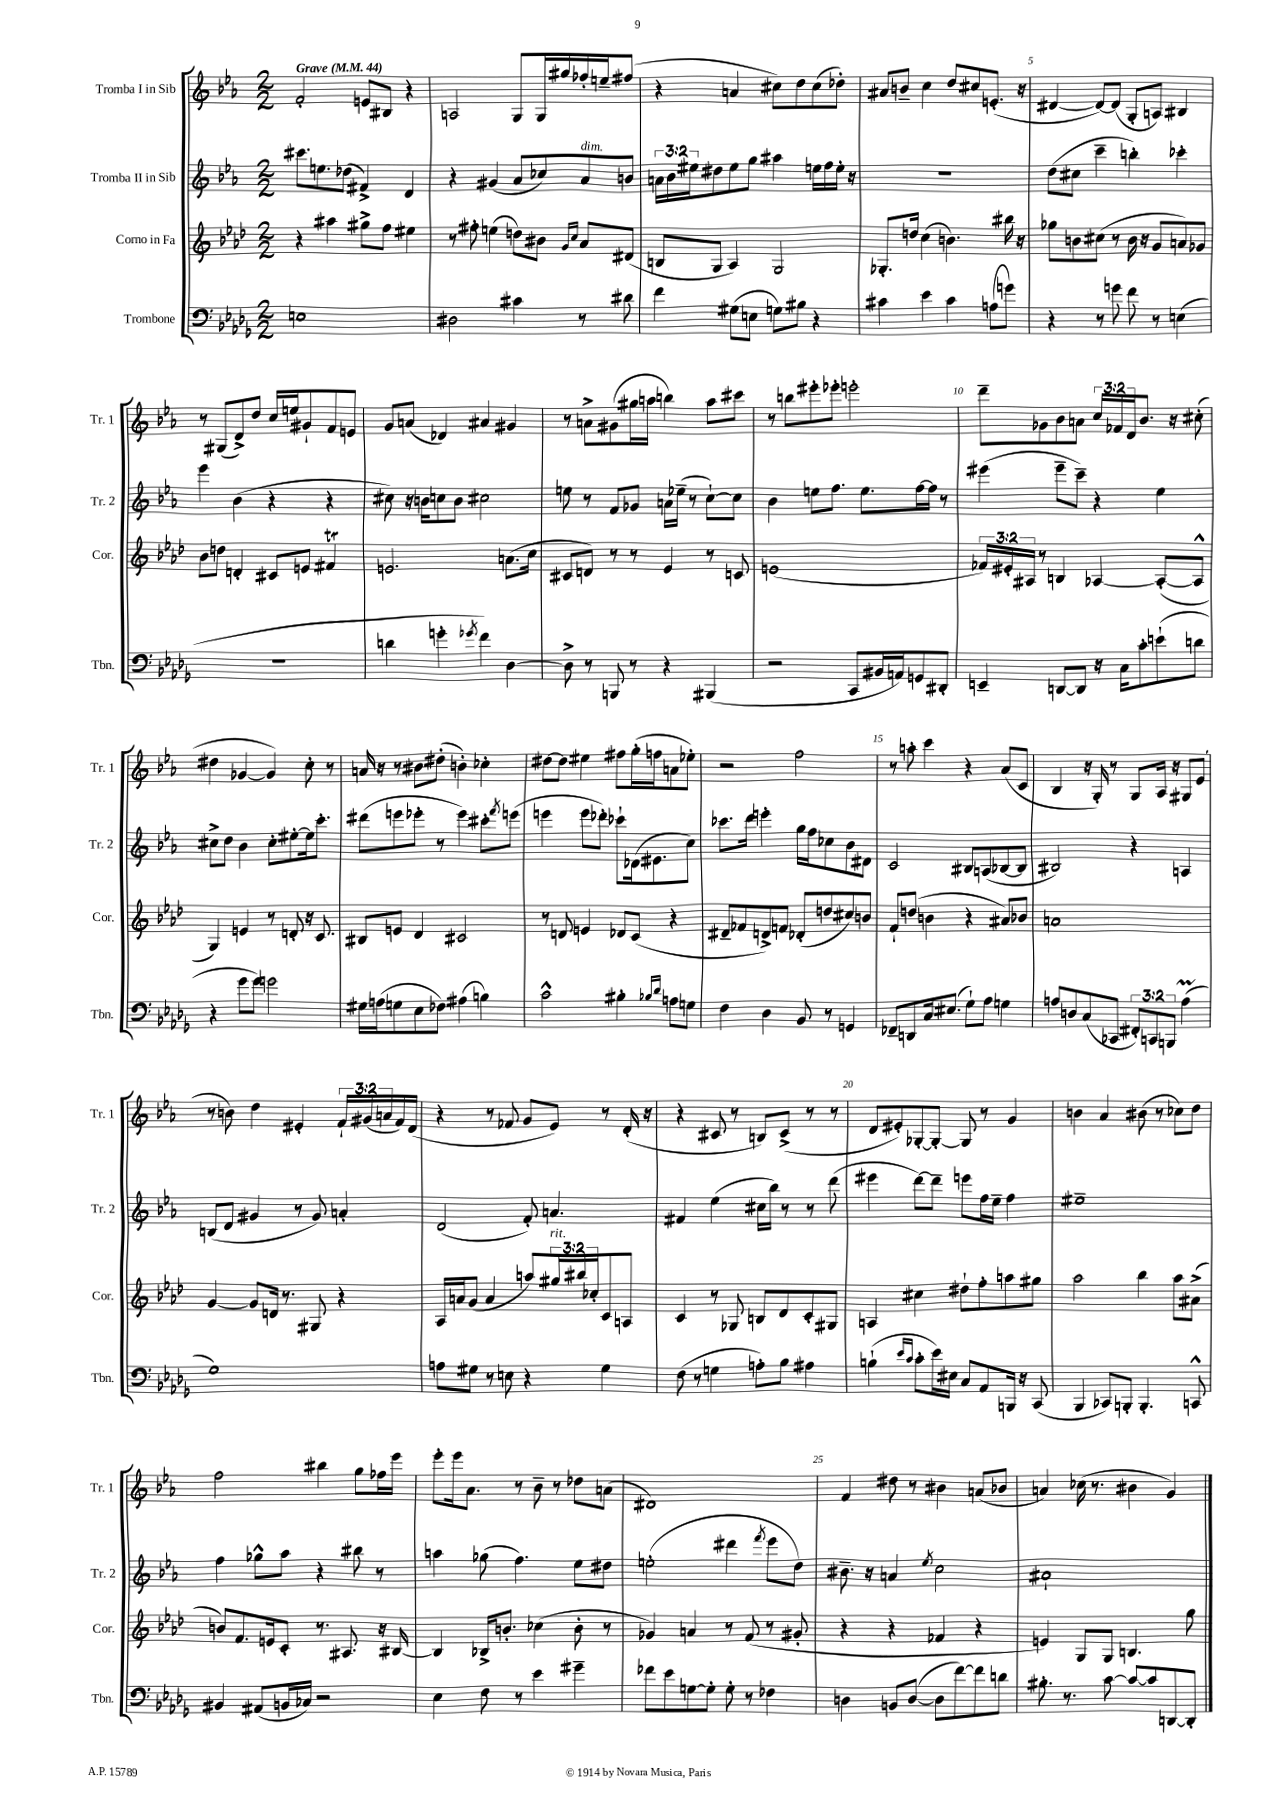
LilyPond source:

<<
\new StaffGroup <<
\new Staff = "s0" \with { instrumentName = "Tromba I in Sib" shortInstrumentName = "Tr. 1" } {
    \clef treble \key ees \major \numericTimeSignature \time 2/2 \override Staff.TupletNumber.text = #tuplet-number::calc-fraction-text \tempo "Grave" 4 = 44
    f'2-. e'8 bis8 r4 |
    a2 g8 g16 gis''16 fes''16-. e''16-- fis''8( |
    r4 a'4 cis''8) d''8 cis''8( des''8-.) |
    ais'8 b'8-- c''4 d''8 cis''8 e'8.-.( r16 |
    dis'4~ dis'8~) dis'8( g8-. a8) bis4 |
    r8 gis8( d'8->) d''8 c''16 e''16 gis'8-! f'8 e'8 |
    g'8 a'8( des'4) ais'4 gis'4 |
    r8 a'8-> gis'8( gis''16 a''16 b''4) a''8 cis'''8 |
    r8 b''8 eis'''8-. ees'''8-. e'''2-. |
    d'''8-- ges'8 bes'8 a'8 \tuplet 3/2 { c''16 fes'16 d'16 } bes'8. r16 cis''8-.( |
    dis''4 ges'4~ ges'4) c''8-. r8 |
    a'16 r16 r8 bis'8 dis''8-.( b'4-.) ces''4-. |
    dis''8~ dis''8 eis''4 fis''8 g''16-.( f''16 a'8 ees''8-.) |
    r2 f''2 |
    r8 a''8-. c'''4 r4 aes'8( c'8 |
    bes4 r16 g16-.) r8 g8 aes16 r16 gis8 ees'8( |
    r8 b'8) d''4 eis'4-. \tuplet 3/2 { f'16-! gis'16( a'16 } f'16) d'16( |
    r4 r8 fes'8 g'8 ees'8) r8 d'16-.( r16 |
    r4 cis'8 r8 b8) cis'8->( r8 r8 |
    d'8 eis'8-.) ges8~-. ges8~-. ges8 r8 g'4 |
    b'4 aes'4 bis'8( r8 ces''8) d''8 |
    f''2 bis''4 g''8 fes''16 ees'''16 |
    ees'''8-. ees'''16 aes'8. r8 bes'8-- r8 des''8 a'8( |
    dis'1) |
    f'4 dis''8 r8 bis'4 a'8( bes'8 |
    a'4) ces''16( r8. bis'4 g'4) \bar "|." |
}
\new Staff = "s1" \with { instrumentName = "Tromba II in Sib" shortInstrumentName = "Tr. 2" } {
    \clef treble \key ees \major \numericTimeSignature \time 2/2 \override Staff.TupletNumber.text = #tuplet-number::calc-fraction-text
    cis'''8. e''8. des''8( fis'4->) d'4 |
    r4 gis'4( aes'8 ces''8) aes'8^\markup { \italic "dim." } b'8 |
    \tuplet 3/2 { a'16 bes'16 eis''16 } dis''8 eis''8 g''8 ais''4 e''16 f''16 e''16-. r16 |
    R1 |
    d''8( cis''8 c'''4-- b''4-.) ces'''4-. |
    ees'''4 bes'4( r4 r4 |
    cis''8) r16 b'16 c''8 b'8 cis''2 |
    e''8 r8 f'8 ges'8 a'16 ees''16--( r8 c''8~-!) c''8 |
    bes'4 e''8 f''8. e''8. f''16~ f''16 r8 |
    eis'''4( eis'''8-- c'''8--) r4 ees''4 |
    cis''8-> d''8 bes'4 cis''8-. eis''8~-. eis''16 c'''8.-. |
    dis'''8( e'''8 ees'''8-. r8 ees'''4) cis'''8-. \acciaccatura { f'''8 } e'''8( |
    e'''4 e'''8 des'''8-.) ces'''8-! des'16( eis'8. c''8) |
    ces'''8. d'''16 e'''4-. g''16 f''16 ces''8 bes'8 dis'8 |
    c'2 bis8 a8( bes8~ bes8 |
    bis2) r4 a4 |
    b8( d'8 gis'4 r8 gis'8) a'4-. |
    d'2( f'8-.) a'4. |
    fis'4 ees''4( cis''16 bes''16) r8 r8 d'''8( |
    eis'''4 d'''8~) d'''8-- e'''8 f''16 ees''16-- f''4 |
    eis''1-- |
    f''4 ges''8-^ aes''8 r4 bis''8 r8 |
    a''4 ges''8( f''4.) ees''8 dis''8 |
    e''2-.( dis'''4 \acciaccatura { f'''8 } ees'''8 d''8) |
    bis'8.-- r16 a'4 \acciaccatura { ees''8 } c''2 |
    ais'1-! \bar "|." |
}
\new Staff = "s2" \with { instrumentName = "Corno in Fa" shortInstrumentName = "Cor." } {
    \clef treble \key aes \major \numericTimeSignature \time 2/2 \override Staff.TupletNumber.text = #tuplet-number::calc-fraction-text
    r4 ais''4 gis''8-> f''8 eis''4 |
    r8 fis''8-. e''4( d''8) bis'8 \grace { g'16 c''16 } aes'8 dis'8( |
    b8 g8 aes4) g2 |
    ges8.-. d''16 c''4( b'4.) bis''16 r16 |
    ges''8 b'8 cis''8( r8 b'16 r16 g'8 a'8) ges'8 |
    bes'8 d''8 d'4-. cis'8 e'8 fis'4\trill |
    e'2. a'8.( c''16 |
    cis'8 d'8) r8 r8 ees'4 r8 c'8 |
    e'1( |
    \tuplet 3/2 { fes'16) eis'16-. ais16 } r8 b4 aes4~ aes8~-.( aes8-^ |
    g4) e'4 r8 d'8-. r16 c'8. |
    bis8 e'8 des'4 cis'2 |
    r8 d'8 e'4 des'8 c'8( r4 |
    dis'8-- fes'8 d'8->) f'8 des'8-.( d''8 cis''8) b'8 |
    f'8-! d''8( b'4 r4 ais'8) bes'8 |
    a'1 |
    g'4~ g'8 d'16 r8. gis8 r4 |
    aes16 a'16 g'8( a'4 a''8) \tuplet 3/2 { gis''16^\markup { \italic "rit." } bis''16 ces''16-. } c'8 a8 |
    c'4 r8 ges8 b8 des'8 c'8-. gis8 |
    a4 cis''4 dis''8-! f''8-. a''8 gis''8 |
    aes''2 bes''4 aes''8 ais'8->( |
    b'8) f'8. e'16 c'8-. r8. ais8. r16 bis16~ |
    bis4 bes16-> b'8.-. ces''4( b'8-. r8 |
    ges'4) a'4 r8 f'8( r8 gis'8-. |
    r4 r4 fes'4 r4 |
    e'4) g8 g8 b4. g''8 \bar "|." |
}
\new Staff = "s3" \with { instrumentName = "Trombone" shortInstrumentName = "Tbn." } {
    \clef bass \key des \major \numericTimeSignature \time 2/2 \override Staff.TupletNumber.text = #tuplet-number::calc-fraction-text
    e1 |
    dis2 cis'4 r8 dis'8 |
    f'4 gis8( e8 g8) bis8 r4 |
    cis'4 ees'4 cis'4 a8( g'8) |
    r4 r8 g'8 f'8 r8 e4( |
    R1 |
    d'4 g'4-. \acciaccatura { ges'8 } f'4) des4~ |
    des8-> r8 b,,8 r8 r4 bis,,4( |
    r2 c,8 bis,16 a,16) g,8 dis,8-. |
    e,4-- d,8~ d,8 r16 c16 c'8-. e'8-!( d'8 |
    r4 ges'8 ges'8) g'2 |
    gis16 a16( g8 ees8 fes8) ais4( b4) |
    c'2-^ bis4-. \grace { bes16 des'16 } a8 g8 |
    f4 des4 bes,8 r8 g,4 |
    fes,8-- d,8 c16 eis8.( ges8-!) aes8 g4 |
    a8 d8 c8( ces,8 \tuplet 3/2 { fis,8-.) c,8 b,,8 } a4\prall( |
    ges1) |
    a8 gis8 r8 e8 r4 gis4 |
    f8( r8 g4 a8-.) bes8 ais4 |
    b4-!( \grace { ees'16 c'16 } c'8-. ees'16) eis16 c8 aes,8 b,,16 r16 c,8( |
    bes,,4 ces,8) b,,8-. b,,4.-. c,8-^ |
    bis,4 ais,8( b,16 ces16) r2 |
    ees4 f8 r8 ees'4 gis'4-- |
    fes'8 ees'8 g8~ g8-. g8-. r8 fes4 |
    d4 b,8 d8~( d8 f'8~) f'8 d'8 |
    bis8.-. r8. c'8~ c'8~ c'8 d,8~ d,8-. \bar "|." |
}
>>
>>
\layout { \context { \Score \override BarNumber.break-visibility = ##(#f #t #t) barNumberVisibility = #(every-nth-bar-number-visible 5) } }
